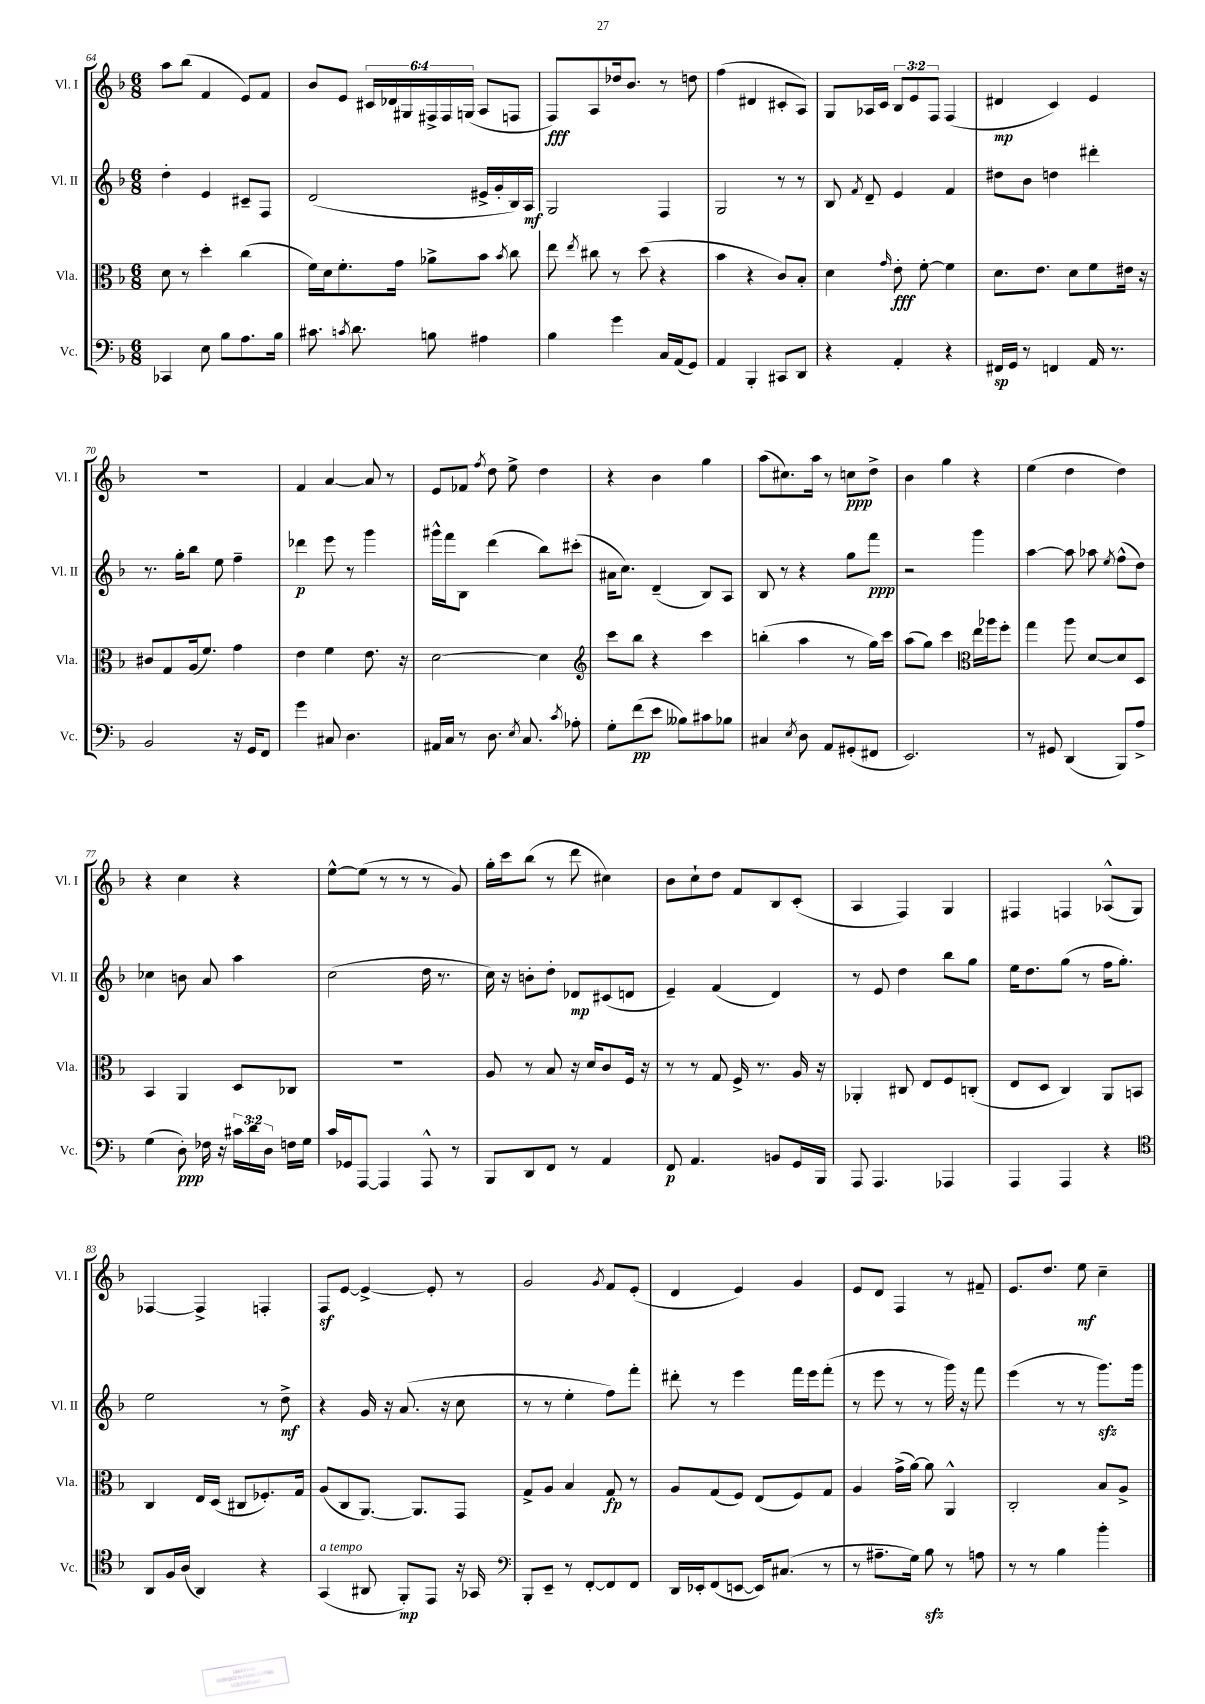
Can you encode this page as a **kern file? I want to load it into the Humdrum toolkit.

**kern	**dynam	**kern	**dynam	**kern	**dynam	**kern	**dynam
*part4	*part4	*part3	*part3	*part2	*part2	*part1	*part1
*staff4	*staff4	*staff3	*staff3	*staff2	*staff2	*staff1	*staff1
*I"Vc.	*	*I"Vla.	*	*I"Vl. II	*	*I"Vl. I	*
*I'Vc.	*	*I'Vla.	*	*I'Vl. II	*	*I'Vl. I	*
*clefF4	*	*clefC3	*	*clefG2	*	*clefG2	*
*k[b-]	*	*k[b-]	*	*k[b-]	*	*k[b-]	*
*M6/8	*	*M6/8	*	*M6/8	*	*M6/8	*
=64	=64	=64	=64	=64	=64	=64	=64
4CC-X/	.	8d\	.	4dd'\	.	8aa\L	.
.	.	8r	.	.	.	(8bb-\J	.
8E\	.	4dd'\	.	4e/	.	4f/	.
8B-\L	.	.	.	.	.	.	.
8.A\	.	(4cc\	.	8c#X~/L	.	8e/L)	.
.	.	.	.	8F/J	.	8f/J	.
16B-\Jk	.	.	.	.	.	.	.
=65	=65	=65	=65	=65	=65	=65	=65
8.c#X\	.	16f\LL)	.	(2d/	.	8b-/L	.
.	.	16d\J	.	.	.	.	.
.	.	8.f'\	.	.	.	8e/J	.
8qcn/	.	.	.	.	.	.	.
8.d\	.	.	.	.	.	.	.
.	.	.	.	.	.	24c#X/LL	.
.	.	.	.	.	.	24d-X/	.
.	.	16g\Jk	.	.	.	.	.
.	.	.	.	.	.	24G#X/	.
8Bn\	.	8a-X^\L	.	.	.	24F#X^/	.
.	.	.	.	.	.	24F#/	.
.	.	.	.	.	.	(24Gn/JJ	.
4A#X\	.	8b-\J	.	16e#X^/LL	.	8A/L	.
.	.	.	.	16g'/	.	.	.
.	.	8qb-/	.	.	.	.	.
.	.	8cc\	.	16B-/)	.	8Fn/J	.
.	.	.	.	16A/JJ	mf	.	.
=66	=66	=66	=66	=66	=66	=66	=66
4B-\	.	8ee\	.	2G/	.	8F/L)	fff
.	.	8qee/	.	.	.	.	.
.	.	8cc#X\	.	.	.	8A/	.
4g\	.	8r	.	.	.	16dd-X/k	.
.	.	.	.	.	.	8.b-/J	.
.	.	(8dd\	.	.	.	.	.
16C/LL	.	4r	.	4F/	.	8r	.
(16AA/J	.	.	.	.	.	.	.
8GG/J)	.	.	.	.	.	8ddn\	.
=67	=67	=67	=67	=67	=67	=67	=67
4AA/	.	4b-\	.	2G/	.	(4ff\	.
4BBB-'/	.	4r	.	.	.	4d#X/	.
8CC#X/L	.	8c/L)	.	8r	.	8c#X'/L	.
8DD/J	.	8B-'/J	.	8r	.	8A/J)	.
=68	=68	=68	=68	=68	=68	=68	=68
4r	.	4d\	.	8B-/	.	8G/L	.
.	.	.	.	8qf/	.	.	.
.	.	.	.	8d~/	.	16A-X/L	.
.	.	.	.	.	.	16c/JJ	.
.	.	16qqg/	.	.	.	.	.
4AA'/	.	8e'\	fff	4e/	.	12B-/L	.
.	.	.	.	.	.	12e/	.
.	.	[8f'\	.	.	.	.	.
.	.	.	.	.	.	12F/J	.
4r	.	4f\]	.	4f/	.	(4F/	.
=69	=69	=69	=69	=69	=69	=69	=69
16FF#X/LL	sp	8.d\L	.	8dd#X\L	.	4d#X/	mp
16GG/JJ	.	.	.	.	.	.	.
8r	.	.	.	8b-\J	.	.	.
.	.	8.e\J	.	.	.	.	.
4FFn/	.	.	.	4ddn\	.	4c/)	.
.	.	8d\L	.	.	.	.	.
16AA/	.	8f\	.	4ddd#X'\	.	4e/	.
8.r	.	.	.	.	.	.	.
.	.	16e#X\Jk	.	.	.	.	.
.	.	16r	.	.	.	.	.
!!LO:LB:g=z
=70	=70	=70	=70	=70	=70	=70	=70
2BB-/	.	8c#X/L	.	8.r	.	2.r	.
.	.	8G/	.	.	.	.	.
.	.	.	.	16gg'\KL	.	.	.
.	.	(16A/k	.	8bb-\J	.	.	.
.	.	8.f/J)	.	.	.	.	.
.	.	.	.	8ee\	.	.	.
16r	.	4g\	.	4ff~\	.	.	.
16GG/KL	.	.	.	.	.	.	.
8FF/J	.	.	.	.	.	.	.
=71	=71	=71	=71	=71	=71	=71	=71
4g\	.	4e\	.	4ddd-X\	p	4f/	.
8C#X/	.	4f\	.	8eee\	.	[4a/	.
4.D\	.	.	.	8r	.	.	.
.	.	8.e\	.	4ggg\	.	8a/]	.
.	.	.	.	.	.	8r	.
.	.	16r	.	.	.	.	.
=72	=72	=72	=72	=72	=72	=72	=72
16AA#X/LL	.	[2d\	.	16ggg#X^^\LL	.	8e/L	.
16C/JJ	.	.	.	16fff\J	.	.	.
8r	.	.	.	8B-\J	.	8f-X/J	.
.	.	.	.	.	.	8qff/	.
8.D\	.	.	.	(4ddd\	.	8dd\	.
.	.	.	.	.	.	8ee^\	.
8qE/	.	.	.	.	.	.	.
8.C/	.	.	.	.	.	.	.
.	.	4d\]	.	8bb-\L)	.	4dd\	.
8qc/	.	.	.	.	.	.	.
8A-X'\	.	.	.	(8ccc#X'\J	.	.	.
=73	=73	=73	=73	=73	=73	=73	=73
*	*	*clefG2	*	*	*	*	*
8G'\L	.	8ccc\L	.	16a#X\KL	.	4r	.
.	.	.	.	8.cc\J)	.	.	.
(8f\	pp	8bb-\J	.	.	.	.	.
8e\J	.	4r	.	(4d~/	.	4b-\	.
8B--X\L)	.	.	.	.	.	.	.
8c#X\	.	4ccc\	.	8B-/L)	.	4gg\	.
8B-X\J	.	.	.	8A/J	.	.	.
=74	=74	=74	=74	=74	=74	=74	=74
4C#X/	.	(4bbn'\	.	8B-/	.	(8aa\L	.
.	.	.	.	8r	.	8.cc#X\)	.
8qE/	.	.	.	.	.	.	.
8D\	.	4aa\	.	4r	.	.	.
.	.	.	.	.	.	16aa\Jk	.
8AA/L	.	.	.	.	.	8r	.
(8GG#X'/	.	8r	.	8gg\L	.	8ccn\L	ppp
8FF#X/J	.	16gg\LL)	.	8fff\J	ppp	8dd^\J	.
.	.	16ccc\JJ	.	.	.	.	.
=75	=75	=75	=75	=75	=75	=75	=75
2.EE/)	.	(8aa\L	.	2r	.	4b-\	.
.	.	8gg\J)	.	.	.	.	.
.	.	4ccc\	.	.	.	4gg\	.
*	*	*clefC3	*	*	*	*	*
.	.	16ee\LL	.	4ggg\	.	4r	.
.	.	16aa-X\J	.	.	.	.	.
.	.	8ff'\J	.	.	.	.	.
=76	=76	=76	=76	=76	=76	=76	=76
8r	.	4gg\	.	[4aa\	.	(4ee\	.
8GG#X/	.	.	.	.	.	.	.
(4DD/	.	8aa\	.	8aa\]	.	4dd\	.
.	.	[8d/L	.	8aa-X\	.	.	.
.	.	.	.	8qee/	.	.	.
8BBB-/L)	.	8d/]	.	(8ff^^\L	.	4dd\)	.
8A^/J	.	8D/J	.	8dd\J)	.	.	.
!!LO:LB:g=z
=77	=77	=77	=77	=77	=77	=77	=77
(4G\	.	4BB-/	.	4cc-X\	.	4r	.
8D'\)	ppp	4AA/	.	8bn\	.	4cc\	.
16F-X\	.	.	.	8a/	.	.	.
16r	.	.	.	.	.	.	.
24c#X\LL	.	8D/L	.	4aa\	.	4r	.
24d\	.	.	.	.	.	.	.
24D\JJ	.	.	.	.	.	.	.
16Fn\LL	.	8C-X/J	.	.	.	.	.
16G\JJ	.	.	.	.	.	.	.
=78	=78	=78	=78	=78	=78	=78	=78
16c/LL	.	2.r	.	(2cc\	.	[8ee^^\L	.
16GG-X/J	.	.	.	.	.	.	.
[8AAA/J	.	.	.	.	.	(8ee\J]	.
4AAA/]	.	.	.	.	.	8r	.
.	.	.	.	.	.	8r	.
8AAA^^/	.	.	.	16dd\	.	8r	.
.	.	.	.	8.r	.	.	.
8r	.	.	.	.	.	8g/)	.
=79	=79	=79	=79	=79	=79	=79	=79
8BBB-/L	.	8A/	.	16cc\)	.	16gg'\LL	.
.	.	.	.	16r	.	16ccc\J	.
8DD/	.	8r	.	8bn'\L	.	(8bb-\J	.
8FF/J	.	8B-/	.	8dd'\J	.	8r	.
8r	.	16r	.	8d-X/L	mp	8ddd\	.
.	.	16d/KL	.	.	.	.	.
4AA/	.	8c/	.	(8c#X/	.	4cc#X\)	.
.	.	16F/Jk	.	8dn/J	.	.	.
.	.	16r	.	.	.	.	.
=80	=80	=80	=80	=80	=80	=80	=80
8FF/	p	8r	.	4e~/)	.	8b-\L	.
4.AA/	.	8r	.	.	.	8cc`\	.
.	.	8G/	.	(4f/	.	8dd\J	.
.	.	16F^/	.	.	.	8f/L	.
.	.	8.r	.	.	.	.	.
8BBn/L	.	.	.	4d/)	.	8B-/	.
16GG/L	.	16A/	.	.	.	(8c'/J	.
16BBB-/JJ	.	16r	.	.	.	.	.
=81	=81	=81	=81	=81	=81	=81	=81
8AAA/	.	4AA-X'/	.	8r	.	4A/	.
4.AAA/	.	.	.	8e/	.	.	.
.	.	8C#X/	.	4dd\	.	4F/)	.
.	.	8E/L	.	.	.	.	.
4AAA-X/	.	8F/	.	8bb-\L	.	4G/	.
.	.	(8Cn'/J	.	8gg\J	.	.	.
=82	=82	=82	=82	=82	=82	=82	=82
4AAA/	.	8E/L	.	16ee\KL	.	4F#X/	.
.	.	.	.	8.dd\	.	.	.
.	.	8D/J	.	.	.	.	.
4AAA/	.	4C/)	.	(8gg\J	.	4Fn/	.
.	.	.	.	8r	.	.	.
4r	.	8AA/L	.	16ff\KL	.	(8A-X^^/L	.
.	.	.	.	8.gg'\J)	.	.	.
.	.	8BBn/J	.	.	.	8G/J)	.
!!LO:LB:g=z
=83	=83	=83	=83	=83	=83	=83	=83
*clefC4	*	*	*	*	*	*	*
8AA/L	.	4C/	.	2ee\	.	[4F-X/	.
16F/L	.	.	.	.	.	.	.
(16A/JJ	.	.	.	.	.	.	.
4AA/)	.	16E/LL	.	.	.	4F-^/]	.
.	.	(16D/JJ	.	.	.	.	.
.	.	8C#X/L	.	.	.	.	.
4r	.	8.F-X'/)	.	8r	.	4Fn'/	.
.	.	.	.	8dd^\	mf	.	.
.	.	16G/Jk	.	.	.	.	.
=84	=84	=84	=84	=84	=84	=84	=84
!LO:TX:a:i:t=a tempo	!	!	!	!	!	!	!
(4GG/	.	(8A/L	.	4r	.	8Fz/L	.
.	.	8C/	.	.	.	[8e/J	.
8AA#X/	.	[8.AA/J)	.	16g/	.	4e^/_	.
.	.	.	.	16r	.	.	.
8FF'/L)	mp	.	.	(8.a/	.	.	.
.	.	8.AA/L]	.	.	.	.	.
8EE/J	.	.	.	.	.	8e'/]	.
.	.	.	.	16r	.	.	.
16r	.	8GG/J	.	8cc\	.	8r	.
16GG-X/	.	.	.	.	.	.	.
=85	=85	=85	=85	=85	=85	=85	=85
*clefF4	*	*	*	*	*	*	*
8BBB-'/L	.	8G^/L	.	8r	.	2g/	.
8EE~/J	.	8A/J	.	8r	.	.	.
8r	.	4B-/	.	4ee'\	.	.	.
[8FF'/L	.	.	.	.	.	.	.
.	.	.	.	.	.	8qg/	.
8FF/]	.	8G/	fp	8ff\L)	.	8f/L	.
8FF/J	.	8r	.	8fff'\J	.	(8e'/J	.
=86	=86	=86	=86	=86	=86	=86	=86
16DD/LL	.	8A/L	.	8ddd#X'\	.	4d/	.
16EE-X'/J	.	.	.	.	.	.	.
(8FF/	.	(8G/	.	8r	.	.	.
[8EEn/J	.	8F/J)	.	4eee\	.	4e/)	.
16EE/KL])	.	(8E/L	.	.	.	.	.
(8.C#X/J	.	.	.	.	.	.	.
.	.	8F/)	.	16fff\LL	.	4g/	.
.	.	.	.	16eee\J	.	.	.
8r	.	8G/J	.	(8fff'\J	.	.	.
=87	=87	=87	=87	=87	=87	=87	=87
8r	.	4A/	.	8r	.	8e/L	.
8.A#X~\L	.	.	.	8eee\	.	8d/J	.
.	.	(16g^\LL	.	8r	.	4F/	.
16G\Jk)	.	[16a\JJ)	.	.	.	.	.
8B-zz\	.	8a\]	.	8r	.	.	.
8r	.	4AA^^/	.	16ggg\)	.	8r	.
.	.	.	.	16r	.	.	.
8An\	.	.	.	8fff\	.	8f#X~/	.
=88	=88	=88	=88	=88	=88	=88	=88
8r	.	2C'/	.	(4eee\	.	8.e/L	.
8r	.	.	.	.	.	.	.
.	.	.	.	.	.	8.dd/J	.
4B-\	.	.	.	8r	.	.	.
.	.	.	.	8r	.	8ee\	mf
4b-'\	.	8B-/L	.	8.gggzz\L)	.	4cc~\	.
.	.	8A^/J	.	.	.	.	.
.	.	.	.	16ggg\Jk	.	.	.
==	==	==	==	==	==	==	==
*-	*-	*-	*-	*-	*-	*-	*-
